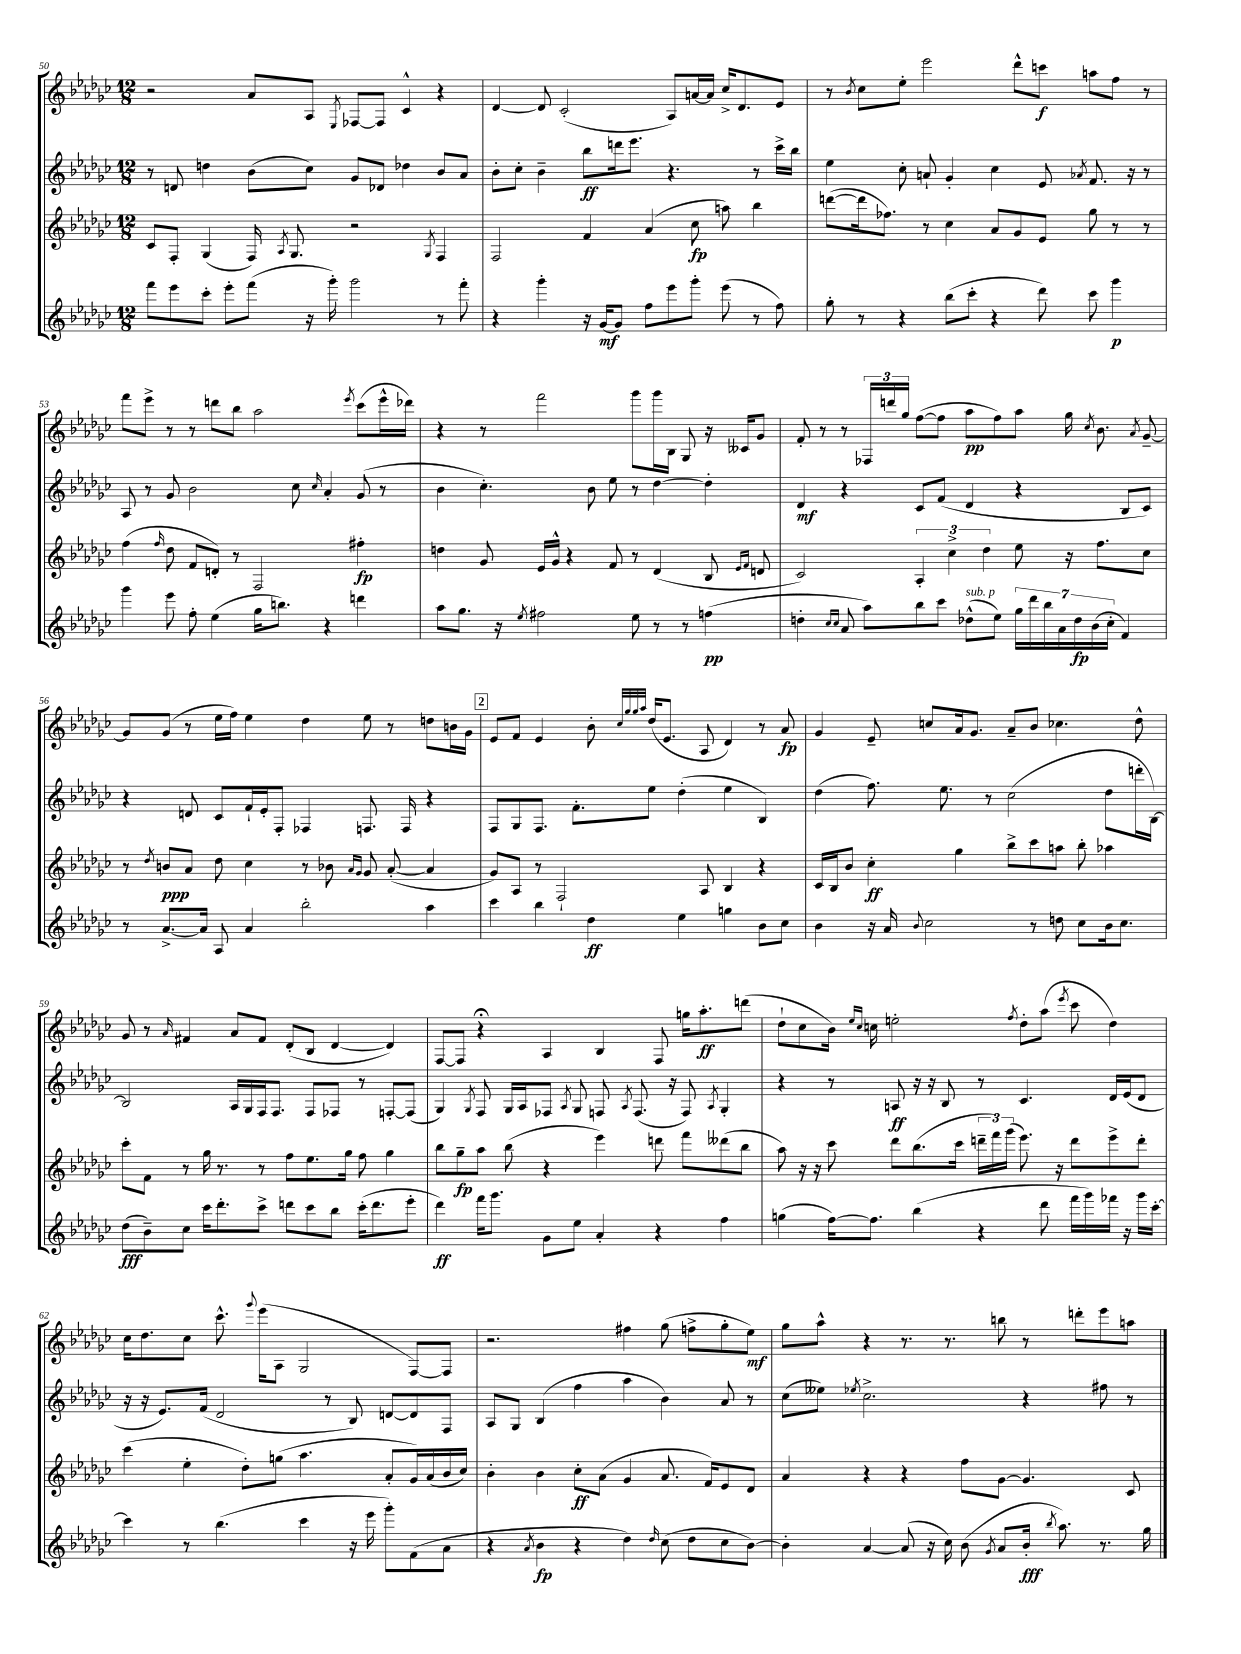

**kern	**kern	**kern	**kern
*staff4	*staff3	*staff2	*staff1
*clefG2	*clefG2	*clefG2	*clefG2
*k[b-e-a-d-g-c-]	*k[b-e-a-d-g-c-]	*k[b-e-a-d-g-c-]	*k[b-e-a-d-g-c-]
*M12/8	*M12/8	*M12/8	*M12/8
8fff\L	8c-/L	8r	2r
8eee-\	8F'/J	8d/	.
8ccc-'\J	(4G-/	4dd\	.
8eee-'\L	.	.	.
(8fff\J	16F/)	(8b-\L	8a-/L
.	8qA-/	.	.
.	8.G-/	.	.
16r	.	8cc-\J)	8A-/J
16ggg-'\)	.	.	.
.	.	.	8qE-/
2ggg-\	2r	8g-/L	[8F-/L
.	.	8d-/J	8F-/]J
.	.	4dd-\	4c-^^/
.	8qG-/	.	.
8r	4F/	8b-/L	4r
8fff'\	.	8a-/J	.
=	=	=	=
4r	2F/	8b-'\L	[4d-/
.	.	8cc-'\J	.
4ggg-'\	.	4b-~\	8d-/]
.	.	.	(2c-'/
16r	4f/	8bb-\L	.
[16g-/LK	.	.	.
8g-/]J	.	16ddd\k	.
.	.	8.eee-\J	.
8ff\L	(4a-/	.	.
8eee-\	.	4.r	8A-/L)
8ggg-'\J	8cc-\	.	[16a/L
.	.	.	16a/]JJ
(8eee-\	8aa\)	.	16cc-^/LK
.	.	.	8.d-/
8r	4bb-\	8r	.
8ff\)	.	16ccc-^\LL	8e-/J
.	.	16bb-\JJ	.
=	=	=	=
8gg-'\	([8ddd\L	4ee-\	8r
.	.	.	8qb-/
8r	16ddd\]k	.	8cc-\L
.	8.ff-\J)	.	.
4r	.	8cc-'\	8ee-'\J
.	8r	8a`/	2eee-\
(8bb-\L	4cc-\	4g-'/	.
8ccc-'\J	.	.	.
4r	8a-/L	4cc-\	.
.	8g-/	.	8ddd-^^\L
8ddd-\)	8e-/J	8e-/	8ccc\J
.	.	8qa-/	.
8ccc-\	8gg-\	8.f/	8aa\L
4ggg-\	8r	.	8ff\J
.	.	16r	.
.	8r	8r	8r
=	=	=	=
4ggg-\	(4ff\	8A-/	8fff\L
.	.	8r	8eee-^\J
.	16qqff/	.	.
8eee-\	8dd-\	8g-/	8r
8ff'\	8f/L	2b-\	8r
(4ee-\	8d'/J)	.	8ddd\L
.	8r	.	8bb-\J
16gg-\LK	2F/	.	2aa-\
8.bb\J)	.	.	.
.	.	8cc-\	.
.	.	16qqcc-/	.
4r	.	4a-'/	.
.	.	.	8qeee-/
4ddd\	4ff#'\	(8g-/	(8ccc-\L
.	.	8r	16eee-^^\L
.	.	.	16ddd-\JJ)
=	=	=	=
8aa-\L	4dd\	4b-\	4r
8.gg-\J	.	.	.
.	8g-/	4.cc-'\)	8r
16r	.	.	.
8qee-/	.	.	.
2ff#\	16e-/LL	.	2fff\
.	16g-^^/JJ	.	.
.	4r	.	.
.	.	8b-\	.
.	8f/	8ee-\	.
8ee-\	8r	8r	8ggg-\L
8r	(4d-/	[4dd-\	16ggg-\L
.	.	.	16B-\JJ
8r	.	.	8G-/
(4ff\	8B-/	4dd-'\]	16r
.	.	.	16c--/LK
.	16qqe-/LL	.	.
.	16qqf/JJ	.	.
.	8d/	.	8g-/J
=	=	=	=
4dd'\	2c-/)	4d-/	8f'/
.	.	.	8r
16qqcc-/LL	.	.	.
16qqcc-/JJ	.	.	.
8a-/	.	4r	8r
8aa-\L)	.	.	24F-/LL
.	.	.	24ddd/
.	.	.	24gg-/JJ
8bb-\	6A-'/	8c-/L	([8ff\L
8ccc-\J	.	(8f/J	8ff\]J
.	6cc-^\	.	.
(8dd-^^\L	.	4d-/	8aa-\L
.	6dd-\	.	.
8ee-\J)	.	.	8ff\)
28gg-\LL	8ee-\	4r	8aa-\J
28ddd-\	.	.	.
28bb-\	.	.	.
28a-\	.	.	.
.	16r	.	16gg-\
28dd-\	.	.	.
(28b-\	.	.	.
.	.	.	8qcc-/
.	8.ff\L	.	8.b-\
28cc-'\JJ	.	.	.
4f/)	.	8B-/L	.
.	.	.	8qa-/
.	8cc-\J	8c-/J)	[8g-~/
=	=	=	=
8r	8r	4r	8g-/]L
.	8qdd-/	.	.
[8.a-^/L	8b/L	.	(8g-/J
.	8a-/J	8d/	8r
16a-/]Jk	.	.	.
8A-/	8dd-\	8c-/L	16ee-\LL
.	.	.	16ff\JJ)
4a-/	4cc-\	16f`/L	4ee-\
.	.	16e-'/J	.
.	.	8F'/J	.
2bb-'\	8r	4F-/	4dd-\
.	8b-\	.	.
.	16qqa-/LL	.	.
.	16qqg-/JJ	.	.
.	8g-/	8.F/	8ee-\
.	([8a-'/	.	8r
.	.	16F/	.
4aa-\	4a-/]	4r	8dd\L
.	.	.	16b\L
.	.	.	16g-\JJ
=	=	=	=
4ccc-\	8g-/L)	8F/L	8e-/L
.	8A-/J	8G-/	8f/J
4bb-\	8r	8.F/J	4e-/
.	2F`/	.	.
.	.	8.f'\L	.
4dd-\	.	.	8b-'\
.	.	.	32qqcc-/LLL
.	.	.	32qqgg-/
.	.	.	32qqgg-/
.	.	.	32qqaa-/JJJ
.	.	8ee-\J	(16dd-/LK
.	.	.	8.e-/J
4ee-\	.	(4dd-'\	.
.	8A-/	.	8A-/
4gg\	4B-/	4ee-\	4d-/)
8b-\L	4r	4B-/)	8r
8cc-\J	.	.	8a-/
=	=	=	=
4b-\	16c-/LL	(4dd-\	4g-/
.	16B-/J	.	.
.	8b-/J	.	.
16r	4cc-'\	8.ff\)	8e-~/
16a-/	.	.	.
8qqb-/	.	.	.
2cc-\	.	.	8cc/L
.	.	8.ee-\	.
.	4gg-\	.	16a-/k
.	.	.	8.g-/J
.	.	8r	.
.	8bb-^\L	(2cc-\	8a-~/L
8r	8ccc-\	.	8b-/J
8dd\	8aa\J	.	4.cc-\
8cc-\L	8bb-'\	.	.
16b-\k	4aa-\	8dd-\L	.
8.cc-\J	.	.	.
.	.	16ddd'\L	8dd-^^\
.	.	[16B-\JJ)	.
=	=	=	=
(8dd-\L	8ccc-'\L	2B-/]	8g-/
8b-~\)	8f\J	.	8r
.	.	.	16qqa-/
8cc-\J	8r	.	4f#/
16ccc-\LK	16gg-\	.	.
8.ddd-'\	8.r	.	.
.	.	16A-/LL	8a-/L
.	.	16G-/	.
8ccc-^\J	8r	16F/J	8f#/J
.	.	8.F/J	.
8ddd\L	8ff\L	.	(8d-'/L
8ccc-\	8.ee-\	8F/L	8B-/J
8bb-\J	.	8F-/J	[4d-/
.	16gg-\Jk	.	.
(16ccc-'\LK	8ff\	8r	.
8.ddd\	.	.	.
.	4gg-\	[8F'/L	4d-/])
8eee-'\J	.	(8F/]J	.
=	=	=	=
4ddd-\)	8bb-\L	4G-/)	[8F/L
.	8gg-~\	.	8F/]J
.	.	8qG-/	.
16fff\LK	8aa-\J	8F/	4r;
8.ggg-\J	.	.	.
.	(8bb-\	16G-/LL	.
.	.	16A-/J	.
8g-\L	4r	8F-/J	4A-/
.	.	8qA-/	.
8ee-\J	.	8G-/	.
4a-'/	4eee-\)	8F/	4B-/
.	.	8qA-/	.
.	.	(8.F/	.
4r	8ddd\	.	8F/
.	.	16r	.
.	8fff\L	8F/)	16gg\LK
.	.	.	8.aa-'\
.	.	8qA-/	.
4ff\	(8ddd--\	4G-'/	.
.	8bb-\J	.	(8ddd\J
=	=	=	=
(4gg\	8aa-\)	4r	8dd-`\L
.	16r	.	8cc-\
.	16r	.	.
[16ff\LK)	8ccc-\	8r	16b-\Jk)
.	.	.	16qqee-/LL
.	.	.	16qqcc-/JJ
8.ff\]J	.	.	16cc\
.	8ddd-\L	8A/	2ee'\
(4bb-\	(8.bb-\	16r	.
.	.	16r	.
.	.	8B-/	.
.	16ccc-\Jk	.	.
4r	24ddd~\LL	8r	.
.	24fff\)	.	.
.	(24ggg-\JJ	.	.
.	.	.	8qff/
.	8.eee-\)	4.c-/	8dd-'\L
8ddd-\	.	.	(8aa-\J
.	16r	.	.
.	.	.	8qeee-/
16fff\LL	8ddd\L	.	8ccc-\
16ggg-\)	.	.	.
16fff-\JJ	8eee-^\	16d-/LL	4dd-\)
16r	.	(16e-/J	.
16ggg-\LL	8ddd'\J	8d-/J	.
[16ccc-'\JJ	.	.	.
=	=	=	=
4ccc-\]	(4ccc-\	16r	16cc-\LK
.	.	16r	8.dd-\
.	.	8.e-/L)	.
8r	4ee-'\	.	8cc-\J
.	.	(16f/Jk	.
(4.bb-\	.	2d-/	8.ccc-^^\
.	8dd-'\L)	.	.
.	.	.	8qqggg-/
.	.	.	(16eee-\LK
.	(8gg\J	.	8A-\J
4ccc-\	4.aa-\	.	2G-/
.	.	8r	.
16r	.	8B-/)	.
16eee-\	.	.	.
8ggg-'\L)	8a-'/L	[8d/L	.
(8f\	16g-/L)	8d/]	[8F/L)
.	(16a-/	.	.
8a-\J	16b-/	8F/J	8F/]J
.	16cc-/JJ)	.	.
=	=	=	=
4r	4b-'\	8A-/L	2.r
.	.	8G-/J	.
8qa-/	.	.	.
4b-\	4b-\	(4B-/	.
4r	8cc-'\L	4ff\	.
.	(8a-\J	.	.
4dd-\)	4g-/	4aa-\	4ff#\
16qqdd-/	.	.	.
(8cc-\	8.a-/	4b-\)	(8gg-\
8dd-\L	.	.	8ff^\L
.	16f/LK)	.	.
8cc-\	8e-/	8a-/	8gg-'\
[8b-\J)	8d-/J	8r	8ee-\J)
=	=	=	=
4b-'\]	4a-/	(8cc-\L	8gg-\L
.	.	8ee--\J)	8aa-^^\J
.	.	8qee-/	.
[4a-/	4r	2.cc-^\	4r
(8a-/]	4r	.	8.r
16r	.	.	.
16cc-\)	.	.	8.r
(8b-\	8ff\L	.	.
8qg-/	.	.	.
8a-/L	[8g-\J	.	8bb\
16b-'/Jk	4.g-/]	4r	8r
8qbb-/	.	.	.
8.aa-\)	.	.	.
.	.	.	8ddd'\L
8.r	.	8ff#\	8eee-\
.	8c-/	8r	8aa\J
16gg-\	.	.	.
==	==	==	==
*-	*-	*-	*-
